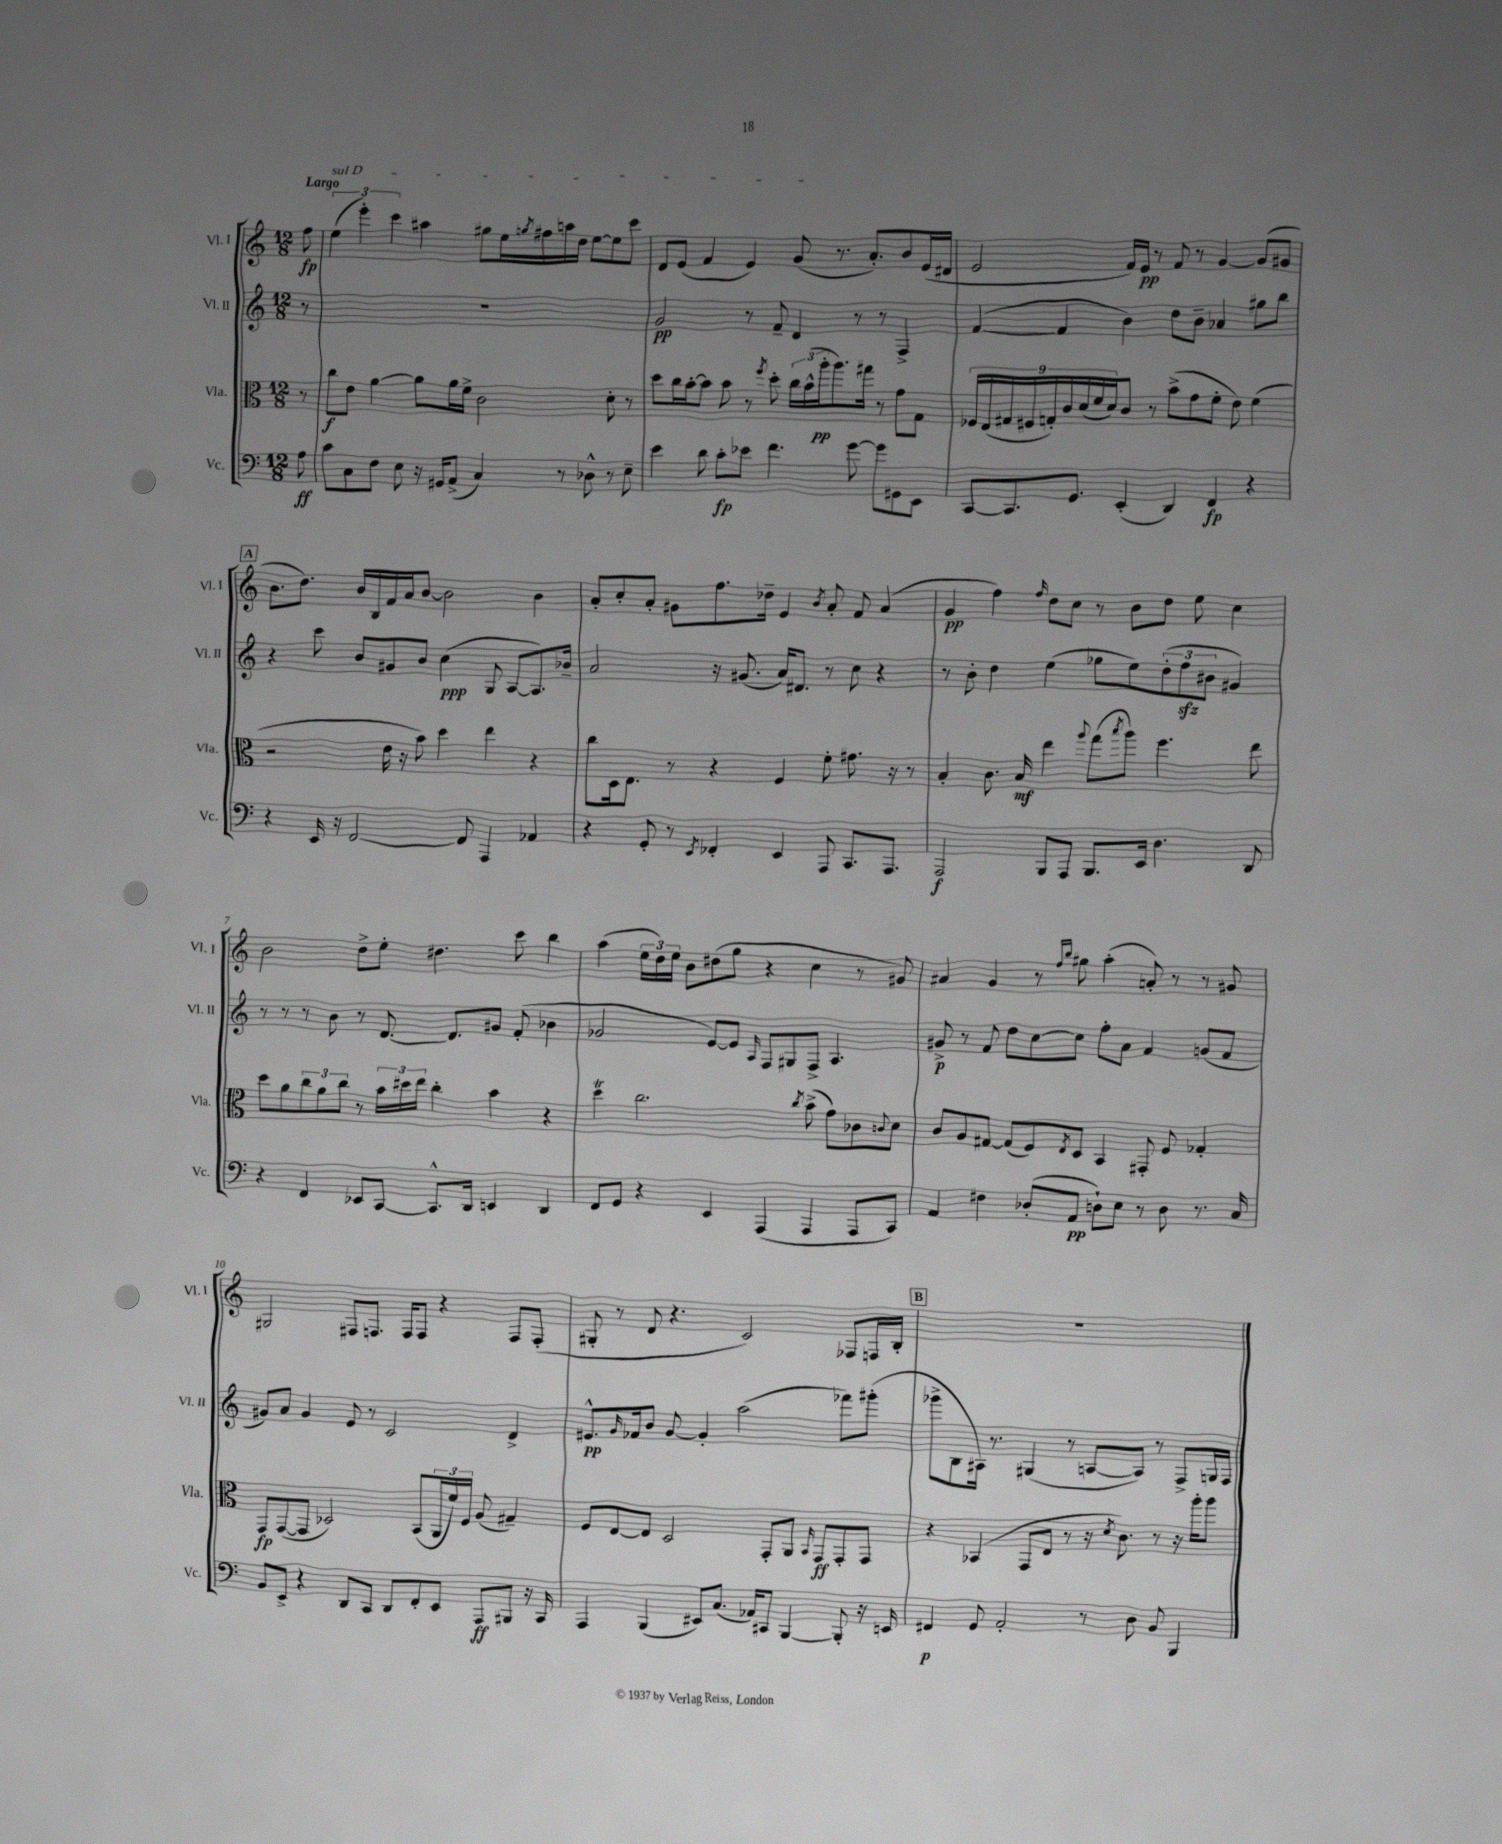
<<
\new StaffGroup <<
\new Staff = "s0" \with { instrumentName = "Vl. I" shortInstrumentName = "Vl. I" } {
    \clef treble \key c \major \numericTimeSignature \time 12/8 \partial 8 \tempo "Largo"
    f''8\fp |
    \tuplet 3/2 { \once \override TextSpanner.bound-details.left.text = \markup { \italic "sul D" } e''4\startTextSpan( e'''4-.) c'''4 } ais''4 gis''8 e''16 \acciaccatura { g''8 } fis''16 a''16 d''16 e''8~ e''8 c'''8 |
    d'8 e'8( f'4 e'4) g'8\stopTextSpan( r8. a'8.-.) b'8 e'16( dis'16 |
    e'2 f'16) e'16\pp r8 f'8 r8 g'4~ g'8( gis'8 |
    \mark \markup { \box "A" } b'8. d''8.) b'16 b16 f'16 a'16 b'8~ b'2 b'4 |
    a'8-. c''8-. a'8-. gis'8 f''8. des''16-- e'4 \acciaccatura { b'8 } a'8-. f'8 a'4( |
    g'4\pp f''4) \grace { f''16 } d''8 c''8 r8 b'8 d''8 e''8 c''4 |
    b'2 d''8-> e''8-. dis''4. c'''8 b''4 |
    a''4( \tuplet 3/2 { e''16 d''16) e''16 } b'8 dis''8( g''8 r4 c''4 r8 gis'8) |
    ais'4 g'4 r8 \grace { f''16 b''16 } gis''8 a''4-.( a'8-.) r8 r8 gis'8 |
    gis2 fis8 f8. f16 f8 r4 f8 f8-.( |
    gis8-. r8 d'8 r4. c'2) fes8 f16 b16-. |
    \mark \markup { \box "B" } R1. \bar "|." |
}
\new Staff = "s1" \with { instrumentName = "Vl. II" shortInstrumentName = "Vl. II" } {
    \clef treble \key c \major \numericTimeSignature \time 12/8 \partial 8
    r8 |
    R1. |
    g'2\pp r8 f'8-- d'4 r8 r8 f4-> |
    f'4~( f'4 b'4) d''8 b'8-- aes'4 gis''8 b''8 |
    \mark \markup { \box "A" } r4 c'''8 b'8 gis'8 b'8 c''4\ppp( g8 a8~ a8.) bes'16-- |
    a'2 r16 gis'8.( a'16) dis'8. r8 c''8 r4 |
    r8 b'8-. d''4 e''4( ges''8 e''8) \tuplet 3/2 { d''8-.( f''8\sfz bis'8 } gis'4) |
    r8 r8 r8 b'8 r8 d'8.~ d'8. gis'8 f'8-.( bes'4 |
    ges'2 e'8~) e'8 \grace { a16 } f8 gis8 f8-> a4. |
    gis'8->\p r8 f'8 d''8 c''8~ c''8 f''8-. a'8 f'4 g'8( f'8 |
    gis'8) a'8 gis'4 e'8 r8 c'2 d'4-> |
    eis'8.-^\pp \grace { g'16 } fes'16 b'8 g'8~ g'4-. a''2( fes'''8) gis'''8-.( |
    \mark \markup { \box "B" } ges'''8-> b8 ais16) r8. gis4( r8 a8~ a8) r8 f8-> g16 f16 \bar "|." |
}
\new Staff = "s2" \with { instrumentName = "Vla." shortInstrumentName = "Vla." } {
    \clef alto \key c \major \numericTimeSignature \time 12/8 \partial 8
    r8 |
    c''8\f e'8 a'4~ a'8 a'16 f'16-> c'2 d'8-. r8 |
    d''8 c''16 b'16~-. b'8 b'8 r8 \acciaccatura { f''8 } d''8-. \tuplet 3/2 { c''16 b'16-^( a''16-.\pp } a''8.) gis''16 r8 g'8 g8 |
    \tuplet 9/8 { fes16 e16( gis16 fis16 g16-.) c'16 d'16( f'16 d'16) } c'8 r8 b'8->( g'8 f'8-. e'8) f'4( |
    \mark \markup { \box "A" } r2 e'16 r16 b'8) d''4 e''4 r4 |
    c''8 d16 e8. r8 r4 f4 f'8-. gis'8. r16 r8 |
    b4-. c'8. b16\mf e''4 \appoggiatura { a''8 } g''8( \acciaccatura { b''8 } a''8) f''4. e''8 |
    d''8 a'8 \tuplet 3/2 { c''8 a'8 c''8 } r8 \tuplet 3/2 { b'16 dis''16 e''16 } c''4-. b'4 r4 |
    d''4\trill c''2. \acciaccatura { c''8 } b'8->( g'8) ces'8 \appoggiatura { c'8 } d'8 |
    c'8 a8 gis8~ gis8( f8) \acciaccatura { e8 } d8 b,4 gis,8-. f8 ges4-. |
    g,8\fp g,8~( g,8 des2) b,8( \tuplet 3/2 { a,16 f'16) f16 } a8( gis4--) |
    f8 e8~ e8 d2 g,8-. a,8 \grace { b,16 } g,8\ff g,8-. g,8 |
    \mark \markup { \box "B" } r4 bes,4( g,8 e8 r8 r16 \acciaccatura { d'8 } c'8.) r8 r16 a''16-. a''8 \bar "|." |
}
\new Staff = "s3" \with { instrumentName = "Vc." shortInstrumentName = "Vc." } {
    \clef bass \key c \major \numericTimeSignature \time 12/8 \partial 8
    a8\ff |
    c'8 c8 f8 e8 r16 gis,16 a,8->( c4) r8 des8-^ r8 e8-- |
    e'4 d'8 c'8-.\fp ees'8 f'4. g'8~ g'8 gis,8 e,8 |
    c,8~ c,8. g,8. e,4-.( d,4) f,4\fp r4 |
    \mark \markup { \box "A" } r4 e,16 r16 f,2~ f,8 a,,4 aes,4 |
    r4 g,8-. r8 \acciaccatura { e,8 } fes,4-. e,4 a,,8 c,8. a,,8. |
    a,,2\f b,,8 a,,8 b,,8. e,16 d4. d,8 |
    r4 f,4 ees,8 c,8~ c,8.-^ d,16 e,4 d,4 |
    f,8 g,8 r4 e,4 a,,4( a,,4 a,,8 c,8) |
    a,4 fis4 des8-.( a,8\pp d8-!) e8 r8 d8 r8. c16 |
    b,8 e,8-> r4 d,8 c,8 d,8 f,8-. e,8 a,,8\ff bis,,8 r16 c,16 |
    a,,4 b,,4( eis,8) c8.( aes,16) cis,8 b,,4~ b,,8-. r16 e,16 |
    \mark \markup { \box "B" } fis,4\p g,8 a,2-. r8 d8 b,8 b,,4 \bar "|." |
}
>>
>>
